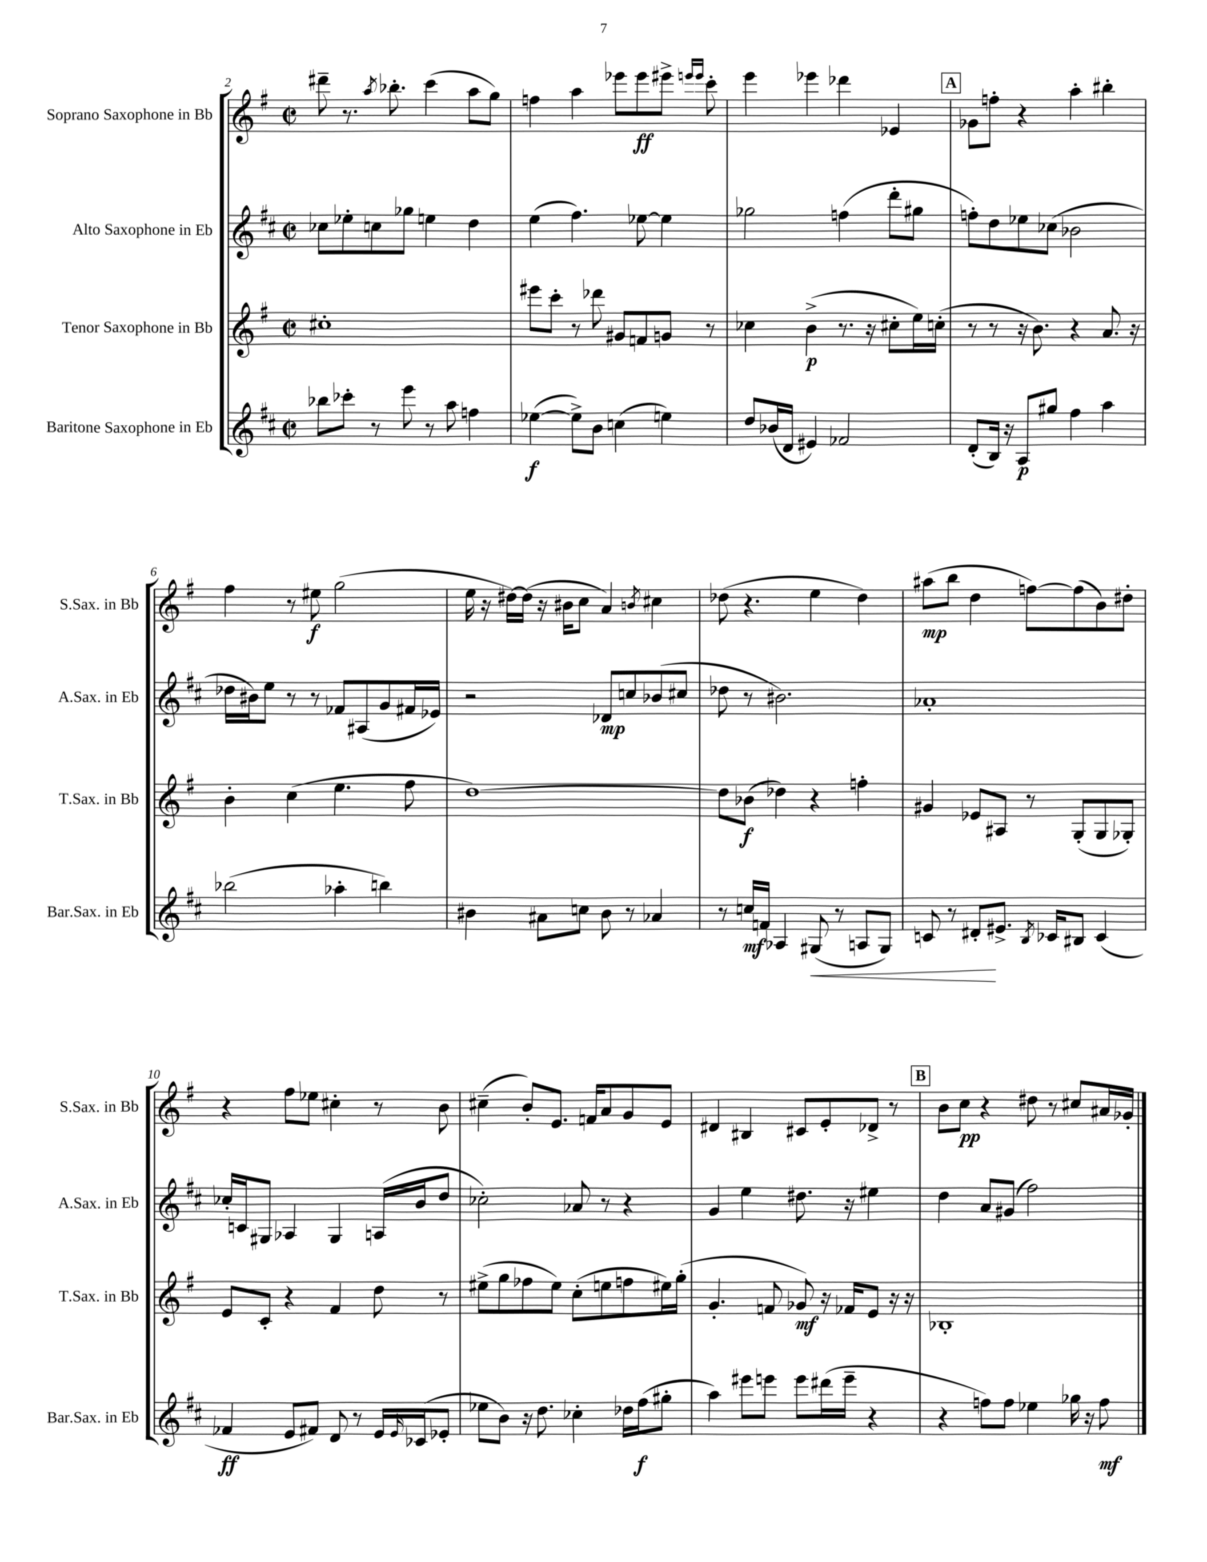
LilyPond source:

<<
\new StaffGroup <<
\new Staff = "s0" \with { instrumentName = "Soprano Saxophone in Bb" shortInstrumentName = "S.Sax. in Bb" } {
    \clef treble \key g \major \defaultTimeSignature \time 2/2
    dis'''8-- r8. \acciaccatura { a''8 } bes''8.-. c'''4( a''8 g''8) |
    f''4 a''4 ees'''8 ees'''8\ff eis'''8-> \grace { e'''16 e'''16 } c'''8-. |
    e'''4 ees'''4 des'''4 ees'4 |
    \mark \markup { \box "A" } ges'8 f''8-. r4 a''4-. bis''4-. |
    fis''4 r8 eis''8\f g''2( |
    e''16 r16 dis''16~) dis''16( r16 bis'16 c''8 a'4) \acciaccatura { b'8 } cis''4 |
    des''8( r4. e''4 des''4) |
    ais''8\mp( b''8 d''4 f''8~) f''8( b'8) dis''8-. |
    r4 fis''8 ees''8 cis''4-. r8 b'8 |
    cis''4--( b'8-.) e'8. f'16 a'8 g'8 e'8 |
    dis'4 bis4 cis'8 e'8-. des'8-> r8 |
    \mark \markup { \box "B" } b'8 c''8\pp r4 dis''8 r8 cis''8 ais'16 ges'16-. \bar "|." |
}
\new Staff = "s1" \with { instrumentName = "Alto Saxophone in Eb" shortInstrumentName = "A.Sax. in Eb" } {
    \clef treble \key d \major \defaultTimeSignature \time 2/2
    ces''8 ees''8-. c''8 ges''8 e''4 d''4 |
    e''4( fis''4.) ees''8~ ees''4 |
    ges''2 f''4( d'''8-. gis''8 |
    \mark \markup { \box "A" } f''8-.) d''8 ees''8 ces''8( bes'2 |
    des''16 bis'16) e''8 r8 r8 fes'8 ais8( g'8 fis'16 ees'16) |
    r2 des'8\mp c''8 bes'8( cis''8 |
    des''8 r8 bis'2.) |
    aes'1-. |
    ces''16-. c'16 gis8 aes4 gis4 a16( b'16 d''8 |
    ces''2-.) aes'8 r8 r4 |
    g'4 e''4 dis''8. r16 eis''4 |
    \mark \markup { \box "B" } d''4 a'8 gis'8( fis''2) \bar "|." |
}
\new Staff = "s2" \with { instrumentName = "Tenor Saxophone in Bb" shortInstrumentName = "T.Sax. in Bb" } {
    \clef treble \key g \major \defaultTimeSignature \time 2/2
    cis''1-. |
    eis'''8 c'''8-. r8 des'''8 gis'8 f'8 g'8 r8 |
    ces''4 b'4->\p( r8. r16 cis''8-. e''16) c''16-.( |
    \mark \markup { \box "A" } r8 r8 r16 b'8.) r4 a'8. r16 |
    b'4-. c''4( e''4. fis''8 |
    d''1~) |
    d''8 bes'8\f( des''4) r4 f''4-. |
    gis'4 ees'8 ais8 r8 g8-.( g8 ges8-.) |
    e'8 c'8-. r4 fis'4 d''8 r8 |
    eis''8->( g''8 fes''8 eis''8) c''8-.( e''8 f''8 eis''16) g''16-.( |
    g'4.-. f'8 ges'8\mf) r16 fes'16 e'8 r16 r16 |
    \mark \markup { \box "B" } bes1-. \bar "|." |
}
\new Staff = "s3" \with { instrumentName = "Baritone Saxophone in Eb" shortInstrumentName = "Bar.Sax. in Eb" } {
    \clef treble \key d \major \defaultTimeSignature \time 2/2
    bes''8 ces'''8-. r8 e'''8 r8 a''8 f''4 |
    ees''4~\f( ees''8->) b'8 c''4( e''4) |
    d''8 bes'16( d'16 eis'4) fes'2 |
    \mark \markup { \box "A" } d'8-.( b16) r16 a8\p gis''8 fis''4 a''4 |
    bes''2( aes''4-. b''4) |
    bis'4 ais'8 c''8 bis'8 r8 aes'4 |
    r8 c''16\mf f'16 aes4 gis8\<( r8 a8 gis8) |
    c'8 r8 dis'8-.\! eis'8.-> \acciaccatura { b8 } ces'16 bis8 ces'4( |
    fes'4\ff e'8 fis'8) d'8 r8 e'16 \grace { e'16 } ces'16( ees'8-. |
    ees''8 b'8) r16 d''8. ces''4-. des''16 fis''16\f( gis''8-. |
    a''4) eis'''8 e'''8 e'''8 dis'''16( e'''16-- r4 |
    \mark \markup { \box "B" } r4 f''8) f''8 ees''4 ges''16 r16 f''8\mf \bar "|." |
}
>>
>>
\layout { \context { \Score currentBarNumber = #2 } }
